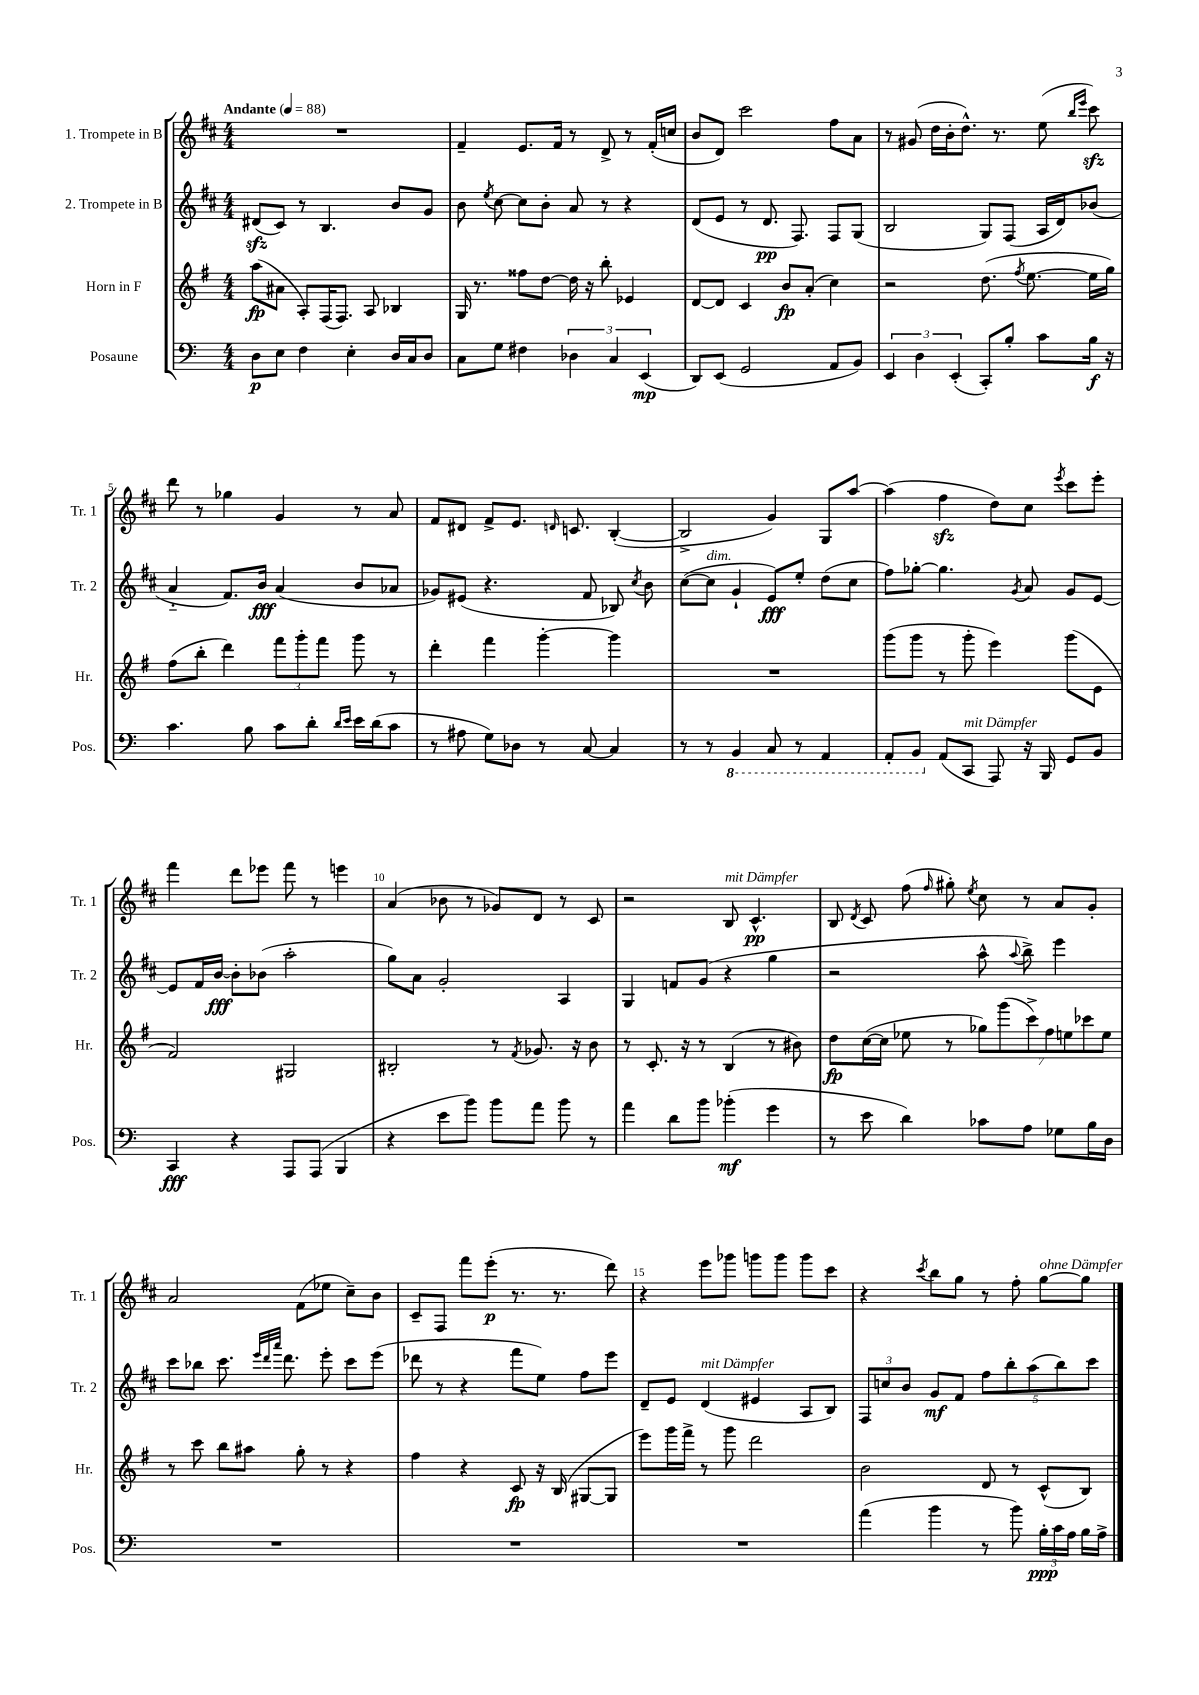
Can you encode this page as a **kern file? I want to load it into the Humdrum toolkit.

**kern	**kern	**kern	**kern
*staff4	*staff3	*staff2	*staff1
*clefF4	*clefG2	*clefG2	*clefG2
*k[]	*k[f#]	*k[f#c#]	*k[f#c#]
*M4/4	*M4/4	*M4/4	*M4/4
*MM88	*MM88	*MM88	*MM88
8D\L	(8aa\L	(8d#/L	1r
8E\J	8a#\J	8c#/J)	.
4F\	8A'/L)	8r	.
.	(16F#/K	4.B/	.
.	8.F#/J)	.	.
4E'\	.	.	.
.	8A/	.	.
16D/LL	4B-/	8b/L	.
16C/J	.	.	.
8D/J	.	8g/J	.
=	=	=	=
8C\L	16G/	8b\	4f#~/
.	8.r	.	.
.	.	8qee/	.
8G\J	.	[8cc#\	.
4F#\	8ff##\L	8cc#\]L	8.e/L
.	[8dd\J	8b'\J	.
.	.	.	16f#/Jk
6D-\	16dd\]	8a/	8r
.	16r	.	.
.	8bb'\	8r	8d^/
6C/	.	.	.
.	4e-/	4r	8r
(6EE/	.	.	.
.	.	.	(16f#'/LL
.	.	.	16cc/JJ
=	=	=	=
8DD/L)	[8d/L	(8d/L	8b/L
(8EE/J	8d/]J	8e/J	8d/J)
2GG/	4c/	8r	2ccc#\
.	.	8.d/	.
.	8b/L	.	.
.	.	8.F#/)	.
.	(8a'/J	.	.
8AA/L	4cc\)	8F#/L	8ff#\L
8BB/J)	.	(8G/J	8a\J
=	=	=	=
6EE/	2r	2B/	8r
.	.	.	(8g#/
6D\	.	.	.
.	.	.	16dd\LL
.	.	.	16b'\J
(6EE'/	.	.	.
.	.	.	8.dd^^\J)
8CC'/L)	(8.dd\	8G/L)	.
.	.	.	8.r
8B'/J	.	(8F#/J	.
.	8qff#/	.	.
.	[8.ee\	.	.
8c\L	.	16A/LL	(8ee\
.	.	16d/J)	.
.	.	.	16qqbb/LL
.	.	.	16qqeee/JJ
16B\Jk	16ee\]LL	(8b-/J	8ccc#\)
16r	16gg\JJ)	.	.
=	=	=	=
4.c\	(8ff#\L	4a'~/	8ddd\
.	8bb'\J	.	8r
.	4ddd\)	8.f#/L)	4gg-\
8B\	.	.	.
.	.	16b/Jk	.
8c\L	12fff#\L	(4a/	4g/
.	12ggg'\	.	.
8d'\J	.	.	.
.	12fff#\J	.	.
16qqd/LL	.	.	.
16qqe/JJ	.	.	.
16e\LL	8ggg\	8b/L	8r
(16d\J	.	.	.
8c\J	8r	8a-/J	8a/
=	=	=	=
8r	4ddd'\	8g-/L)	8f#/L
8A#\	.	(8e#/J	8d#/J
8G\L)	4fff#\	4.r	8f#^/L
8D-\J	.	.	8.e/J
8r	[4ggg'\	.	.
.	.	.	16qqd/
.	.	.	8.c/
[8C/	.	8f#/	.
4C/]	4ggg\]	8B-/)	([4B'/
.	.	8qcc#/	.
.	.	8b\	.
=	=	=	=
8r	1r	([8cc#\L	2B^/]
8r	.	8cc#\]J	.
4BBB/	.	4g`/	.
8CC/	.	8e/L)	4g/)
8r	.	8ee'/J	.
4AAA/	.	(8dd\L	8G/L
.	.	8cc#\J	[8aa/J
=	=	=	=
8AAA'/L	(8ggg\L	8ff#\L)	(4aa\]
8BBB/J	8ggg\J	[8gg-'\J	.
(8AA/L	8r	4.gg-\]	4ff#\
8CC/J	8ggg'\	.	.
8AAA/)	4eee\)	.	8dd\L)
.	.	8qg/	.
16r	.	8a/	8cc#\J
16BBB/	.	.	.
.	.	.	8qeee/
8GG/L	(8ggg\L	8g/L	8ccc#\L
8BB/J	8e\J	[8e/J	8eee'\J
=	=	=	=
4CC/	2f#/)	8e/]L	4fff#\
.	.	16f#/L	.
.	.	[16b/JJ	.
4r	.	8b'\]L	8ddd\L
.	.	(8b-\J	8eee-\J
8AAA/L	2G#/	2aa'\	8fff#\
(8AAA/J	.	.	8r
4BBB/	.	.	4eee\
=	=	=	=
4r	2B#'/	8gg\L)	(4a/
.	.	8a\J	.
8e\L	.	2g'/	8b-\
8b\J)	.	.	8r
8b\L	8r	.	8g-/L)
.	8qf#/	.	.
8a\J	8.g-/	.	8d/J
8b\	.	4A/	8r
.	16r	.	.
8r	8b\	.	8c#/
=	=	=	=
4a\	8r	4G/	2r
.	8.c'/	.	.
8d\L	.	8f/L	.
.	16r	.	.
8b\J	8r	(8g/J	.
(4b-'\	(4B/	4r	8B/
.	.	.	4.c#^^/
4g\	8r	4gg\	.
.	8b#\)	.	.
=	=	=	=
8r	8dd\L	2r	8B/
.	.	.	8qd/
8e\	([16cc\L	.	8c#/
.	16cc\]JJ	.	.
4d\)	8ee-\	.	(8ff#\
.	.	.	16qqff#/
.	8r	.	8gg#'\)
.	.	.	8qee/
8c-\L	14gg-\L)	8aa^^\	8cc#\
.	(14ggg\	.	.
.	.	8qqaa/	.
8A\J	.	8bb^\)	8r
.	14ccc^\)	.	.
.	14ff#\	.	.
8G-\L	.	4eee\	8a/L
.	14ee\	.	.
.	14ccc-\	.	.
16B\L	.	.	8g'/J
.	14ee\J	.	.
16D\JJ	.	.	.
=	=	=	=
1r	8r	8ccc#\L	2a/
.	8ccc\	8bb-\J	.
.	8bb\L	8.ccc#\	.
.	8aa#\J	.	.
.	.	32qqeee/LLL	.
.	.	32qqddd/	.
.	.	32qqaaa/JJJ	.
.	.	8.ddd\	.
.	8gg'\	.	(8f#\L
.	8r	8eee'\	8ee-\J
.	4r	8ccc#\L	8cc#~\L)
.	.	(8eee\J	8b\J
=	=	=	=
1r	4ff#\	8ddd-\	8c#~/L
.	.	8r	8F#/J
.	4r	4r	8fff#\L
.	.	.	(8eee'\J
.	8c/	8fff#\L	8.r
.	16r	8ee\J)	.
.	(16B/	.	8.r
.	[8G#/L	8ff#\L	.
.	8G#/]J	8eee\J	8ddd\)
=	=	=	=
1r	8eee\L)	8d~/L	4r
.	16ggg\L	8e/J	.
.	16fff#^\JJ	.	.
.	8r	(4d/	8eee\L
.	8ggg\	.	8ggg-\J
.	2ddd\	4e#/	8ggg\L
.	.	.	8ggg\J
.	.	8A/L	8ggg\L
.	.	8B/J)	8ccc#\J
=	=	=	=
(4a\	2b\	12F#/L	4r
.	.	12cc/	.
.	.	12b/J	.
.	.	.	8qccc#/
4b\	.	8g/L	8bb\L
.	.	8f#/J	8gg\J
8r	8d/	10ff#\L	8r
.	.	10bb'\	.
8b\)	8r	.	8ff#'\
.	.	(10aa\	.
24B'\LL	(8c^^/L	.	[8gg\L
24c\	.	.	.
.	.	10bb\)	.
24A\JJ	.	.	.
16B\LL	8B/J)	.	8gg\]J
.	.	10ccc#\J	.
16A^\JJ	.	.	.
==	==	==	==
*-	*-	*-	*-
